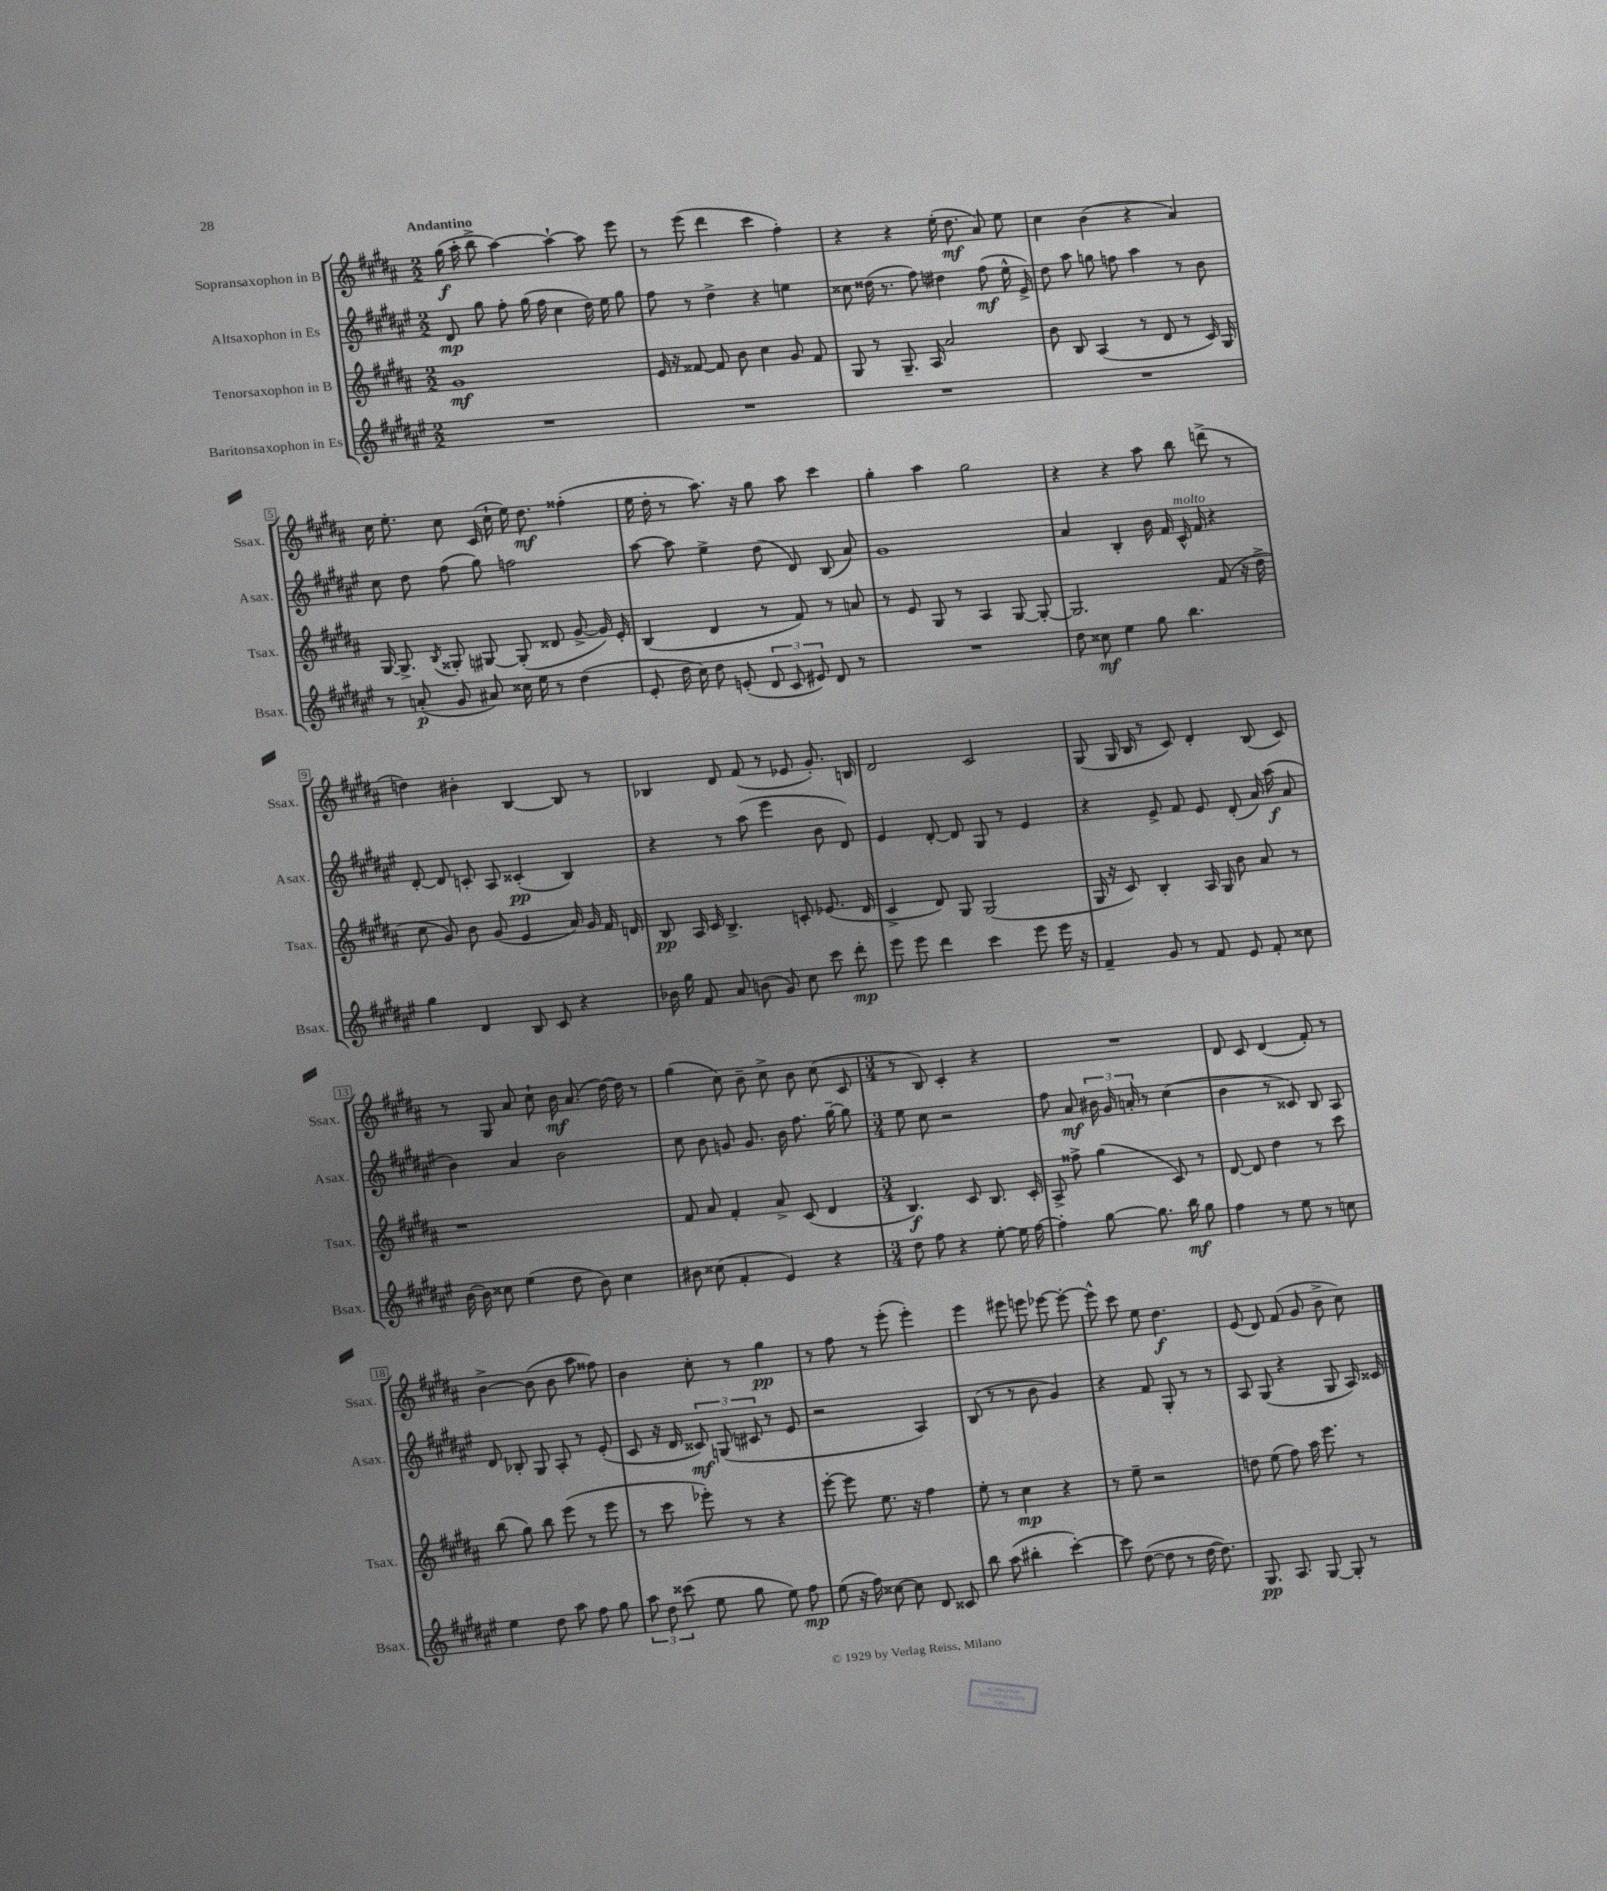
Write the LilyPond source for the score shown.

<<
\new StaffGroup <<
\new Staff = "s0" \with { instrumentName = "Sopransaxophon in B" shortInstrumentName = "Ssax." } {
    \clef treble \key b \major \numericTimeSignature \time 2/2 \tempo "Andantino"
    \autoBeamOff gis''16\f( ais''16-. b''8-> ais''4~) ais''4~-! ais''8 e'''8 |
    r8 e'''8( dis'''4 cis'''4 fis''4-.) |
    r4 r4 e''16-.( dis''8.\mf ais'8) e''8 |
    cis''4 b'4( r4 ais'4) |
    cis''16 e''8.-. cis''8 cis'16( cis''16-! e''16) dis''8.\mf fisis''4-.( |
    e''16 dis''16-. r8 ais''8.) r16 gis''8 ais''8 cis'''4 |
    gis''4-. ais''4 gis''2 |
    r4 r4 ais''8 b''8 d'''8->( r8 |
    d''4) bis'4-. b4~ b8 r8 |
    bes4 dis'8 fis'8( r8 ees'8 gis'8.-.) b16 |
    dis'2 cis'2 |
    gis8( gis16 b16 r8 cis'8) dis'4-. b8( cis'8) |
    r8 gis8 ais'8 cis''8-! b'16\mf ais'8.( dis''16~) dis''16 r8 |
    gis''4( cis''8) b'8-- cis''8-> b'8 cis''8( cis'8 |
    \numericTimeSignature \time 3/4 r8 b8) cis'4-. r4 |
    R2. |
    dis'8 cis'8 dis'4( fis'8-.) r8 |
    b'4~-> b'8( b'8 ais''8 fisis''8) |
    b'4 cis''8-. r8 gis''4\pp |
    r8 fis''8 r8 e'''8-.( e'''4-.) |
    e'''4 eis'''8 e'''8 ees'''8~ ees'''8~-. |
    ees'''8-^ cis'''8 e''8 dis''4.\f |
    e'8( dis'8) fis'8( gis'8 b'8-> cis''8) \bar "|." |
}
\new Staff = "s1" \with { instrumentName = "Altsaxophon in Es" shortInstrumentName = "Asax." } {
    \clef treble \key fis \major \numericTimeSignature \time 2/2
    \autoBeamOff dis'8\mp gis''8 fis''8-. gis''16( fis''16 cis''4 dis''16) eis''16 gis''8 |
    fis''8 r8 dis''4-> r4 e''4 |
    cisis''8 disis''16( r8. fis''8) dis''4 fis''8\mf( eis''16-^ eis'16->) |
    dis''8 ais''8 g''8 f''8 ais''4 r8 b'8 |
    cis''8 dis''8 fis''8( gis''8) f''2 |
    ais''8~ ais''8 eis''4-> dis''8( dis'8) b8( ais'8) |
    gis'1 |
    ais'4 b4-. b'16 fis'16 cis'16-^^\markup { \italic "molto" } fis'16 r4 |
    dis'8~-. dis'8 c'8-. ais8 cisis'4-.\pp( b4) |
    r4 r8 ais''8( eis'''4 b'8 dis'8) |
    eis'4 dis'8~-. dis'8 gis8 r8 eis'4 |
    r4 eis'8-> fis'8 eis'8 dis'8-.( ais'16) ais''16\f( ais'8 |
    b'4) ais'4 b'2 |
    cis''8 b'8 g'8 g'8. b'16 fis''8. gis''16~-- gis''8 |
    \numericTimeSignature \time 3/4 eis''8 cis''8 r2 |
    fis''8 ais'8\mf \tuplet 3/2 { bis'16 gis'16 a'16-. } r8 cis''4( |
    b'4 r8 cisis'8) b8 ais8 |
    dis'8 bes8-. gis8 ais8-. r8 eis'8-.( |
    cis'8 r16 dis'16 \tuplet 3/2 { cisis'8\mf) g8( cis'8 } r8 eis'8 |
    r2 ais4) |
    b8( r8 r8 b'8 gis'4) |
    r4 fis'8 gis8-. r8 r8 |
    ais8 gis8( r4 gis8 ais16) cisis'16 \bar "|." |
}
\new Staff = "s2" \with { instrumentName = "Tenorsaxophon in B" shortInstrumentName = "Tsax." } {
    \clef treble \key b \major \numericTimeSignature \time 2/2
    \autoBeamOff gis'1\mf |
    e'16 r16 fisis'8~ fisis'8 b'8 cis''4 gis'8 fisis'8 |
    gis8 r8 gis8.-- ais16 ais'2 |
    b'8 b8 ais4( r8 dis'8 r8 cis'16) gis16 |
    gis16~ gis8.-> \acciaccatura { b8 } gisis8-. gis8~ gis8-.( disis'8 gis'8~-> gis'16) e'16-. |
    b4( dis'4 r8 fis'8) r8 a'8 |
    r8 e'8 gis8 r8 ais4 gis8~ gis8~-. |
    gis2. fis'8( r16 dis''16-> |
    cis''8 gis'8) b'8 gis'8( e'4 ais'16) gis'16 fis'16 d'16 |
    b8\pp ais16 cis'16 b4.-> c'8-. ees'8.( dis'16 |
    cis'4-> dis'8) gis8 gis2( |
    gis16 r16 cis'8) b4-. ais16 gis16 b'8 ais'8 r8 |
    r1 |
    fis'8 ais'8 fis'4-. ais'8-> cis'8( dis'4 |
    \numericTimeSignature \time 3/4 b4.\f) cis'8 b8. cis'16-. |
    ais8-> fisis''8-> gis''4( cis'8) r8 |
    dis'8~ dis'8 dis''4 r8 cis'''8 |
    b''8( gis''8) b''8 e'''8( r8 e'''8 |
    r8 cis'''8 ees'''8-.) r8 r4 |
    e'''8~-. e'''8 e''8. r16 fis''4 |
    e''8-. r8 cis''4\mp r4 |
    r8 e''8-- r2 |
    d''8 e''8( fis''8) ais''16 e'''8. r8 \bar "|." |
}
\new Staff = "s3" \with { instrumentName = "Baritonsaxophon in Es" shortInstrumentName = "Bsax." } {
    \clef treble \key fis \major \numericTimeSignature \time 2/2
    \autoBeamOff R1 |
    R1 |
    R1 |
    R1 |
    r8 a'8-.\p( gis'8 ais'8) cisis''16 eis''16 r8 dis''4( |
    eis'8-. dis''16 cis''16) dis''8 e'8-.( \tuplet 3/2 { dis'8 cis'8 eis'8) } dis'8 r8 |
    R1 |
    dis''8 cisis''8\mf eis''4 gis''8 b''4. |
    gis''4 dis'4 b8 cis'8 r4 |
    bes'16 gis''16 fis'8 ais'8 b'8( gis'8) cis''8 cis'''8 dis'''8-.\mp |
    eis'''8 eis'''8 dis'''4 cis'''4 eis'''8 eis'''16 r16 |
    fis'4-- gis'8 r8 fis'8 eis'8 fis'8-. cisis''8 |
    b'16~ b'16 cisis''8 eis''4( dis''8 b'8) cisis''4 |
    bis'8 cisis''8( fis'4-. eis'4) r4 |
    \numericTimeSignature \time 3/4 dis''8 fis''8 r4 eis''8~-. eis''16 fis''16~ |
    fis''4-. gis''8~ gis''8. b''16\mf gis''8 |
    fis''4 r8 eis''8 r8 c''8 |
    eis''4 dis''8 ais''8 fis''8 gis''8 |
    \tuplet 3/2 { ais''8 dis''8 cisis'''8( } eis''8 gis''8 eis''8) fis''8\mp |
    eis''8( r16 fis''16) cisis''8~ cisis''8 dis'8 cisis'8 |
    b''8 ais''8( bis''4-. cis'''4~-.) |
    cis'''8 dis''8~( dis''8 r8 dis''16~ dis''8.) |
    gis8.\pp ais8. gis8~ gis8-. r8 \bar "|." |
}
>>
>>
\layout { \context { \Score \override BarNumber.stencil = #(make-stencil-boxer 0.1 0.3 ly:text-interface::print) } }
